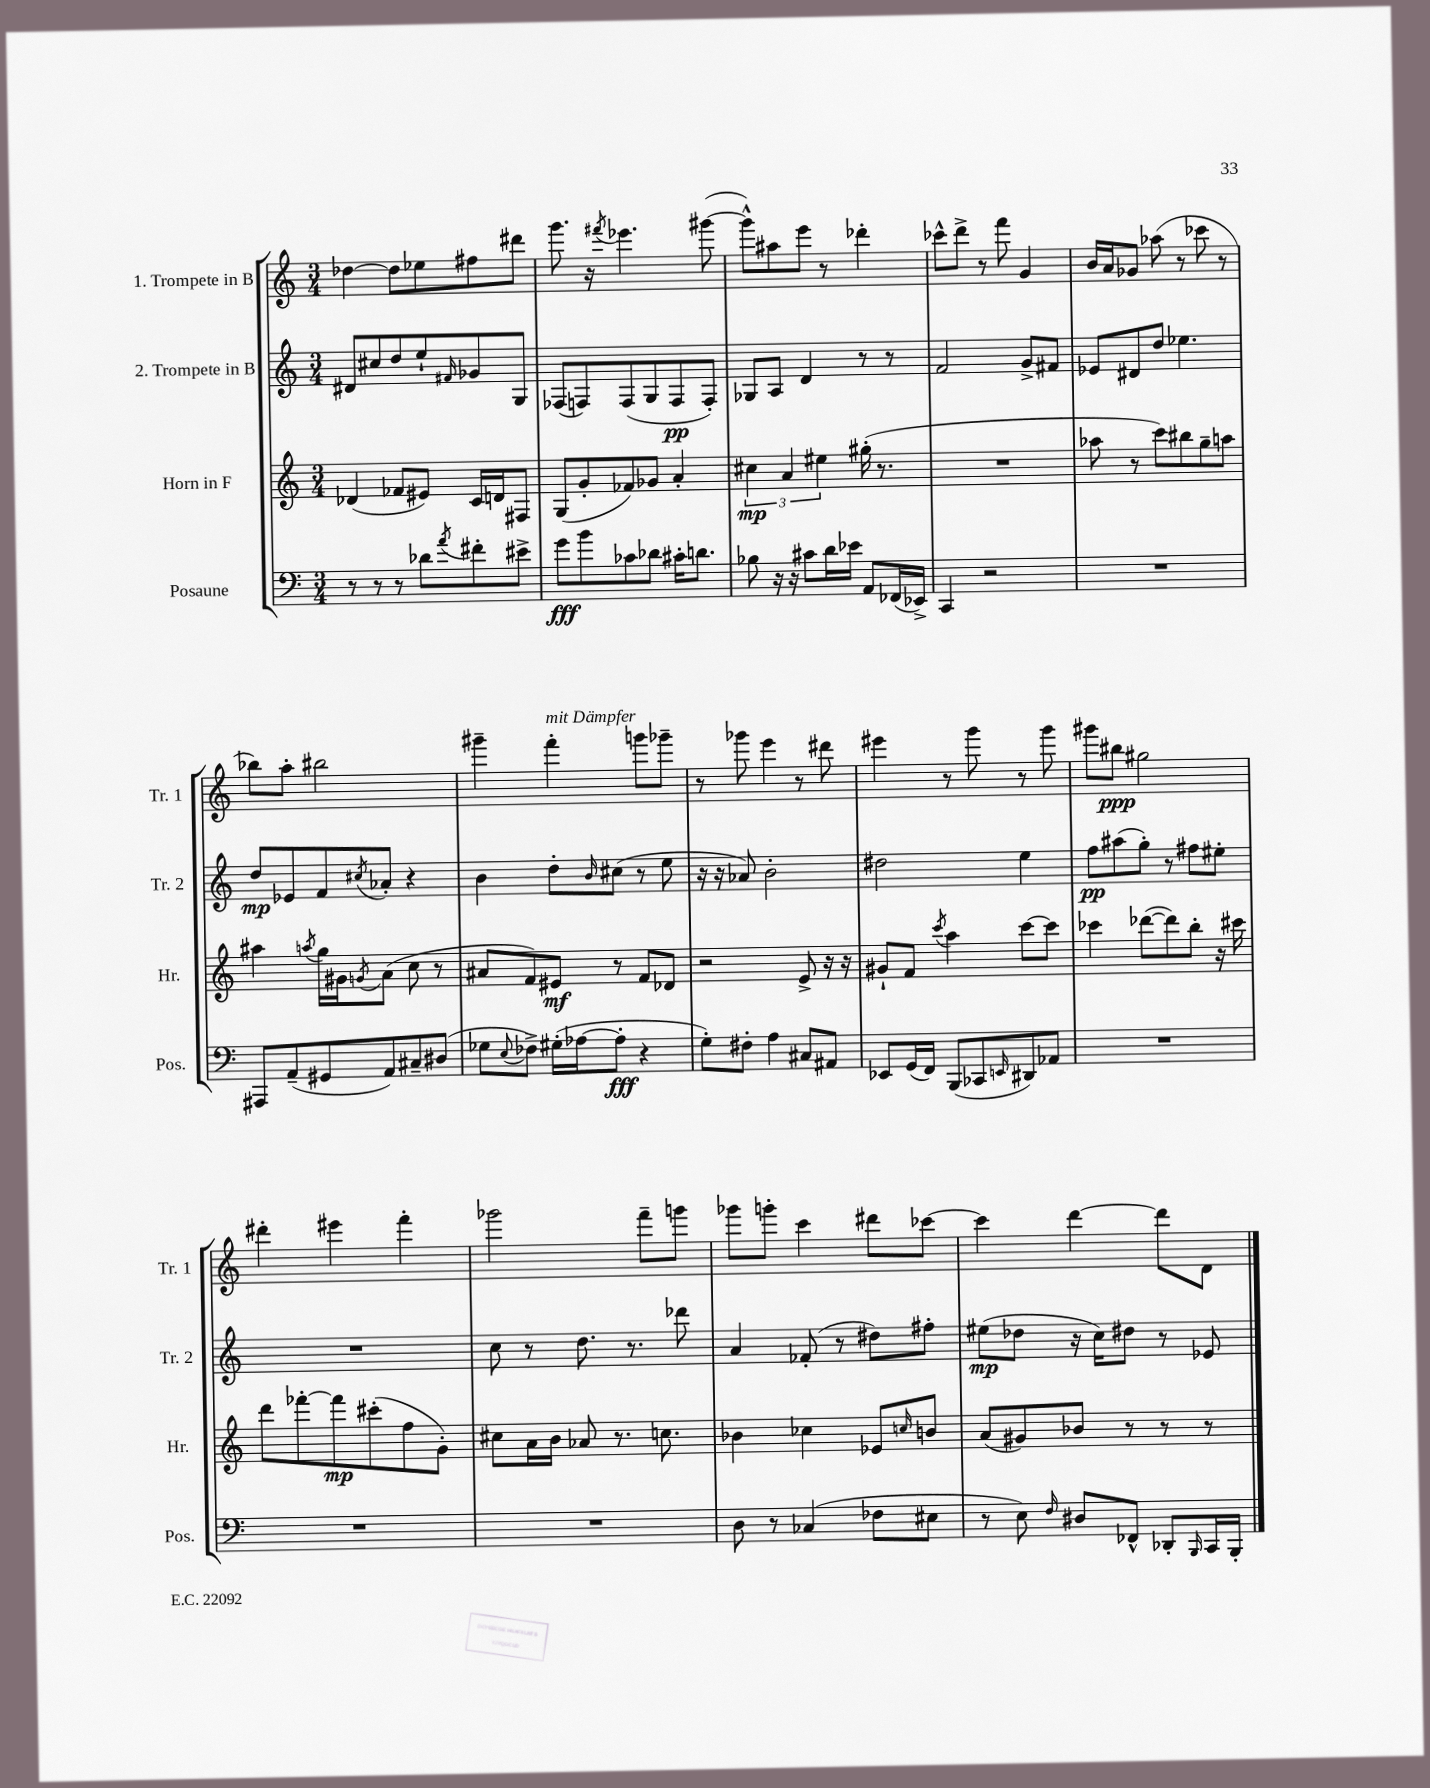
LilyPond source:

<<
\new StaffGroup <<
\new Staff = "s0" \with { instrumentName = "1. Trompete in B" shortInstrumentName = "Tr. 1" } {
    \clef treble \key c \major \numericTimeSignature \time 3/4
    des''4~ des''8 ees''8 fis''8 dis'''8 |
    g'''8. r16 \acciaccatura { fis'''8 } ees'''4. gis'''8~( |
    gis'''8-^) ais''8 e'''8 r8 des'''4-. |
    ces'''8-^ d'''8-> r8 f'''8 g'4 |
    b'16 a'16 ges'8 aes''8( r8 ces'''8 r8 |
    bes''8) a''8-. bis''2 |
    gis'''4-- f'''4-.^\markup { \italic "mit Dämpfer" } g'''8 ges'''8-- |
    r8 ges'''8 e'''4 r8 dis'''8 |
    eis'''4 r8 g'''8 r8 g'''8 |
    gis'''8 bis''8\ppp gis''2 |
    dis'''4-. eis'''4 f'''4-. |
    ges'''2 f'''8-- g'''8 |
    ges'''8 g'''8-. c'''4 dis'''8 ces'''8~ |
    ces'''4 d'''4~ d'''8 d'8 \bar "|." |
}
\new Staff = "s1" \with { instrumentName = "2. Trompete in B" shortInstrumentName = "Tr. 2" } {
    \clef treble \key c \major \numericTimeSignature \time 3/4
    dis'8 cis''8 d''8 e''8-! \grace { fis'16 } ges'8 g8 |
    fes8( f8) f8( g8 f8\pp f8-.) |
    ges8 a8 d'4 r8 r8 |
    f'2 g'8-> fis'8 |
    ees'8 dis'8 d''8 ees''4. |
    d''8\mp ees'8 f'8 \acciaccatura { cis''8 } aes'8-. r4 |
    b'4 d''8-. \grace { b'16 } cis''8( r8 e''8 |
    r16 r16 aes'8) b'2-. |
    dis''2 e''4 |
    f''8\pp ais''8( g''8-.) r8 fis''8 eis''8-. |
    R2. |
    c''8 r8 d''8. r8. des'''8 |
    a'4 fes'8-.( r8 dis''8) fis''8-. |
    eis''8\mp( des''8 r16 c''16) dis''8 r8 ees'8 \bar "|." |
}
\new Staff = "s2" \with { instrumentName = "Horn in F" shortInstrumentName = "Hr." } {
    \clef treble \key c \major \numericTimeSignature \time 3/4
    des'4( fes'8 eis'8) c'16 d'16 fis8 |
    g8( g'8-. fes'8) ges'8 a'4-. |
    \tuplet 3/2 { cis''4\mp a'4 eis''4 } gis''16-.( r8. |
    R2. |
    aes''8 r8 c'''8) bis''8 g''8-- a''8 |
    ais''4 \acciaccatura { a''8 } g''16 gis'16 \acciaccatura { g'8 } a'8( c''8 r8 |
    ais'8 f'8) eis'8\mf r8 f'8 des'8 |
    r2 e'8-> r16 r16 |
    gis'8-! f'8 \acciaccatura { c'''8 } a''4 c'''8~ c'''8 |
    ces'''4 des'''8~( des'''8) b''8-. r16 cis'''16 |
    d'''8 fes'''8~-. fes'''8\mp cis'''8-.( f''8 g'8-.) |
    cis''8 a'16 b'16 aes'8 r8. c''8. |
    bes'4 ces''4 ees'8 \grace { c''16 } b'8 |
    a'8( gis'8) bes'8 r8 r8 r8 \bar "|." |
}
\new Staff = "s3" \with { instrumentName = "Posaune" shortInstrumentName = "Pos." } {
    \clef bass \key c \major \numericTimeSignature \time 3/4
    r8 r8 r8 des'8 \acciaccatura { a'8 } fis'8-. eis'8-> |
    g'8\fff b'8 ces'8 des'8 cis'16-. d'8. |
    bes8 r16 r16 cis'8 d'16 ees'16 a,8 fes,16( ees,16->) |
    c,4 r2 |
    R2. |
    ais,,8 a,8--( gis,8 a,8) cis8-- dis8( |
    ges8 \appoggiatura { e8 } fes8->) gis16-.( aes16~ aes8-.\fff r4 |
    g8-.) fis8-. a4 cis8 ais,8 |
    ees,8 g,16( f,16) b,,8( ces,8 \grace { e,16 } dis,8) aes,8 |
    R2. |
    R2. |
    R2. |
    d8 r8 ces4( fes8 eis8 |
    r8 e8) \grace { f16 } dis8 fes,8-^ des,8-. \grace { b,,16 } c,16 b,,16-. \bar "|." |
}
>>
>>
\layout { \context { \Score \remove "Bar_number_engraver" } }
